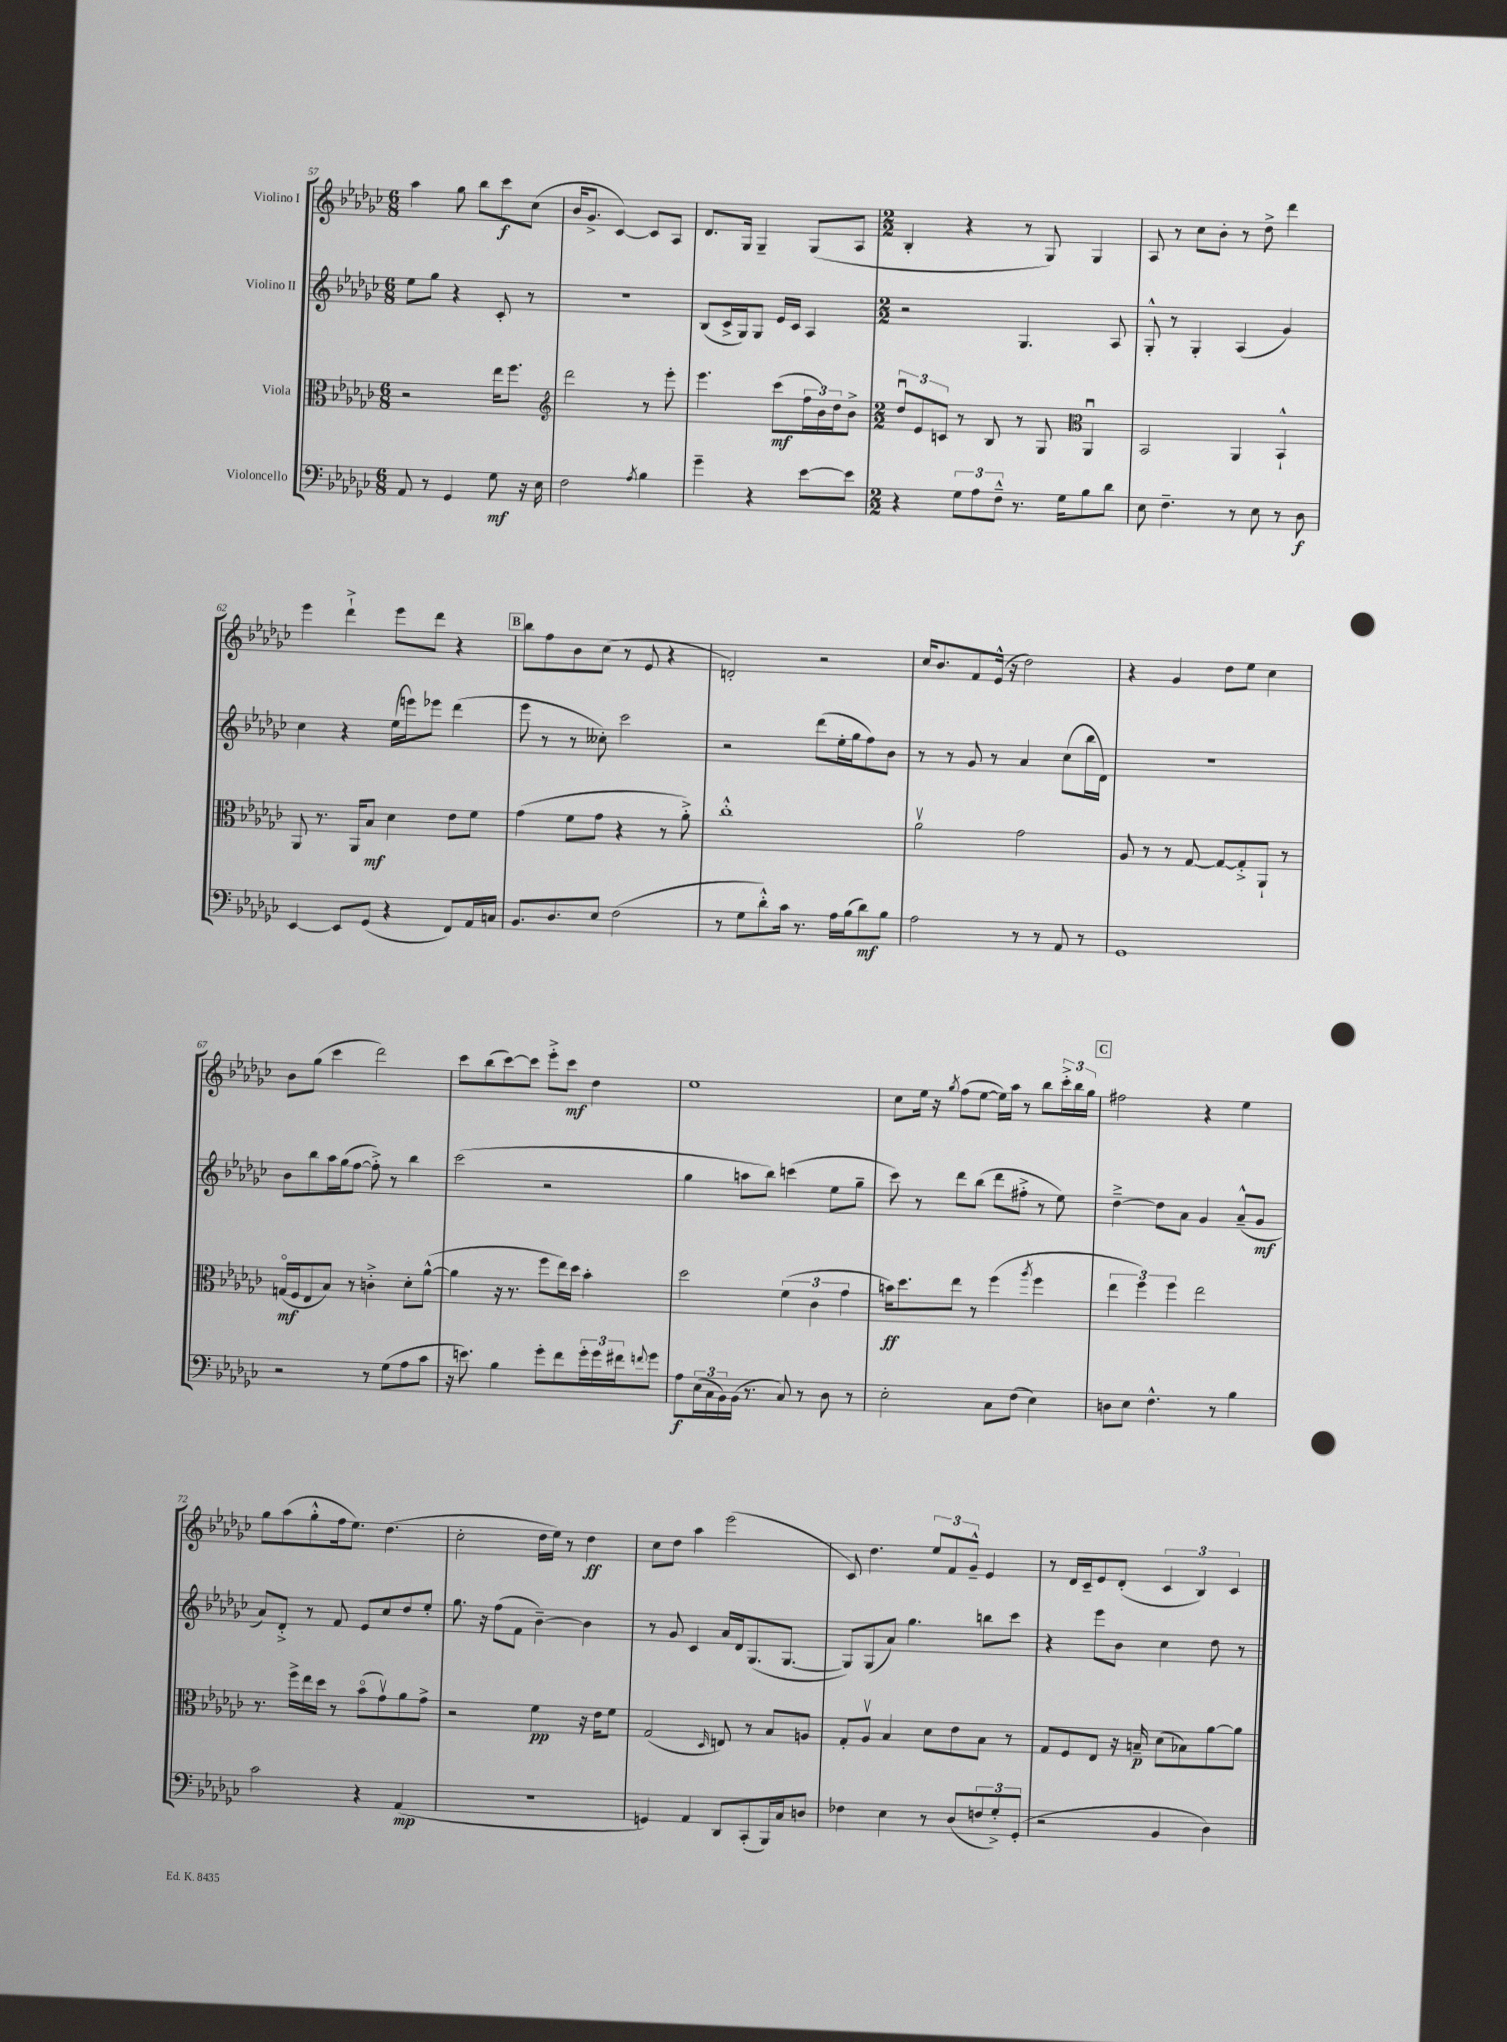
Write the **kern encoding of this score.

**kern	**kern	**kern	**kern
*staff4	*staff3	*staff2	*staff1
*clefF4	*clefC3	*clefG2	*clefG2
*k[b-e-a-d-g-c-]	*k[b-e-a-d-g-c-]	*k[b-e-a-d-g-c-]	*k[b-e-a-d-g-c-]
*M6/8	*M6/8	*M6/8	*M6/8
8AA-	2r	8ee-	4aa-
8r	.	8gg-	.
4GG-	.	4r	8gg-
.	.	.	8bb-
8G-	16ee-	8c-'	8ccc-
.	8.ff	.	.
16r	.	8r	(8cc-
16E-	.	.	.
=	=	=	=
*	*clefG2	*	*
2F	2ddd-	2.r	16b-
.	.	.	8.g-^
.	.	.	[4c-)
8qA-	.	.	.
4B-	8r	.	8c-]
.	8eee-'	.	8A-
=	=	=	=
4g-~	4.eee-	(8B-	8.d-
.	.	16c-^	.
.	.	16G-)	16G-
4r	.	8G-	4G-~
.	(8ccc-	16e-	.
.	.	16c-	.
[8e-	24ff	4A-	(8G-
.	24b-)	.	.
.	24dd-	.	.
8e-]	8b-^	.	8A-
=	=	=	=
*M2/2	*M2/2	*M2/2	*M2/2
4r	12dd-u	2r	4B-'
.	12e-	.	.
.	12c	.	.
12G-	8r	.	4r
12A-	.	.	.
.	8B-	.	.
12F~^^	.	.	.
8.r	8r	4.G-	8r
.	8G-	.	8G-)
16G-	.	.	.
*	*clefC3	*	*
8B-	4AA-u	.	4G-
8d-	.	8A-	.
=	=	=	=
8E-	2BB-	8G-'^^	8A-
4.F~	.	8r	8r
.	.	4G-'	8cc-
.	.	.	8b-'
8r	4AA-	(4A-	8r
8E-	.	.	8dd-^
8r	4BB-`^^	4g-)	4ddd-
8D-	.	.	.
=	=	=	=
[4EE-	8AA-	4cc-	4eee-
.	8.r	.	.
8EE-]	.	4r	4ddd-`^
.	16AA-	.	.
(8GG-	8B-	.	.
4r	4d-	(16ee-	8eee-
.	.	16eee)	.
.	.	8eee-	8ddd-
8FF)	8e-	(4ddd-	4r
16AA-	8f	.	.
16C	.	.	.
=	=	=	=
8.BB-	(4g-	8eee-	8bb-
.	.	8r	8ff
8.D-	.	.	.
.	8f	8r	8b-
8E-	8g-	8cc--')	(8cc-
(2F	4r	2ccc-	8r
.	.	.	8e-
.	8r	.	4r
.	8a-'^)	.	.
=	=	=	=
8r	1cc-'^^	2r	2d')
8G-	.	.	.
8d-'^^)	.	.	.
16c-	.	.	.
8.r	.	.	.
.	.	(8ddd-	2r
16A-	.	16ee-'	.
(16B-	.	16gg-	.
8d-)	.	8ff)	.
8B-	.	8b-	.
=	=	=	=
2A-	2a-v	8r	16cc-
.	.	.	8.b-
.	.	8r	.
.	.	8g-	8f
.	.	8r	(16e-^^
.	.	.	16r
8r	2g-	4a-	2dd-)
8r	.	.	.
8AA-	.	(8cc-	.
8r	.	16bb-	.
.	.	16d-)	.
=	=	=	=
1GG-	8A-	1r	4r
.	8r	.	.
.	8r	.	4g-
.	[8G-	.	.
.	8G-_	.	8dd-
.	8G-'^]	.	8ee-
.	8AA-`	.	4cc-
.	8r	.	.
=	=	=	=
2r	(16Go	8b-	8b-
.	16F	.	.
.	8E-	8bb-	(8gg-
.	8B-)	16aa-	4ccc-
.	.	(16gg-	.
.	8r	[8ff	.
8r	4c'^	8ff'^])	2ddd-)
(8G-	.	8r	.
8A-	8d-'	4bb-	.
8c-	([8a-^^	.	.
=	=	=	=
16r	4a-]	(2ccc-	8ccc-
8.e)	.	.	.
.	.	.	(8bb-
4B-	16r	.	[8ccc-)
.	8.r	.	.
.	.	.	8ccc-]
8g-'	8ff	2r	8eee-'^
8f	16ee-)	.	8ccc-
.	16dd-	.	.
24g-'	4b-'	.	4dd-
24g-	.	.	.
24f#	.	.	.
8qqf	.	.	.
8g-	.	.	.
=	=	=	=
8A-	2dd-	4gg-	1ee-
(24E-	.	.	.
24C-	.	.	.
24BB-)	.	.	.
(16BB-	.	8aa	.
8.r	.	.	.
.	.	8bb-)	.
8C-)	(6f	(4ccc	.
8r	.	.	.
.	6c-	.	.
8D-	.	8ee-	.
.	6g-	.	.
8r	.	8gg-~	.
=	=	=	=
2E-'	16b)	8ccc-)	8cc-
.	8.dd-	.	.
.	.	8r	16ee-
.	.	.	16r
.	.	.	8qgg-
.	8ee-	8ddd-	(8ff
.	8r	(8bb-	[8ee-
8C-	(4ff	8ddd-	16ee-])
.	.	.	16aa-
(8F	.	8ff#'^	8r
.	8qaa-	.	.
4E-)	4ff	8r	8bb-
.	.	8ee-)	24ccc-'^
.	.	.	24bb-
.	.	.	24gg-
=	=	=	=
8D	6ee-	[4dd-~^	2ff#
8E-	.	.	.
.	6ff)	.	.
4.F^^	.	8dd-]	.
.	6ff	.	.
.	.	8a-	.
.	2ee-	4g-	4r
8r	.	.	.
4B-	.	(8a-~^^	4ee-
.	.	8g-	.
=	=	=	=
2c-	8.r	8a-)	8gg-
.	.	8d-'^	(8aa-
.	16ff^	.	.
.	16ee-	8r	8gg-'^^
.	16dd-	.	.
.	8r	8f	16ff
.	.	.	8.ee-)
4r	(8b-o	8e-	.
.	8g-v)	8cc-	(4.dd-
(4AA-	8a-	8dd-	.
.	8g-^	8ee-'	.
=	=	=	=
1r	2r	8.gg-	2cc-'
.	.	16r	.
.	.	(8ff	.
.	.	8f	.
.	4f	[4b-~)	16dd-
.	.	.	16ee-)
.	.	.	8r
.	16r	4b-]	4dd-
.	16e-	.	.
.	8f	.	.
=	=	=	=
4GG)	(2G-	8r	8cc-
.	.	8g-	8dd-
4AA-	.	4c-	4aa-
.	16qqD-	.	.
8DD-	8E)	16a-	(2eee-
.	.	16d-	.
(8CC-'	8r	(8.G-	.
16BBB-)	8B-	.	.
16C-	.	[8.G-	.
8D	8A	.	.
=	=	=	=
4F-	8G-'	8G-])	8c-)
.	8A-v	(8G-	4.dd-
4E-	4B-	8a-)	.
.	.	4.gg-	.
8r	8d-	.	12ee-
.	.	.	12f
(8D-	8e-	.	.
.	.	.	12g-~^^
12F	8B-	8bb	4e-
12G-'^)	.	.	.
.	8r	8ccc-	.
(12GG-'	.	.	.
=	=	=	=
2r	8G-	4r	8r
.	8F	.	16d-
.	.	.	16c-~
.	8E-	8eee-	8e-
.	16r	8b-	(8d-'
.	16B~	.	.
4BB-	(8d-	4cc-	6c-
.	8B-)	.	.
.	.	.	6B-)
4D-)	[8a-	8dd-	.
.	.	.	6c-
.	8a-]	8r	.
==	==	==	==
*-	*-	*-	*-
